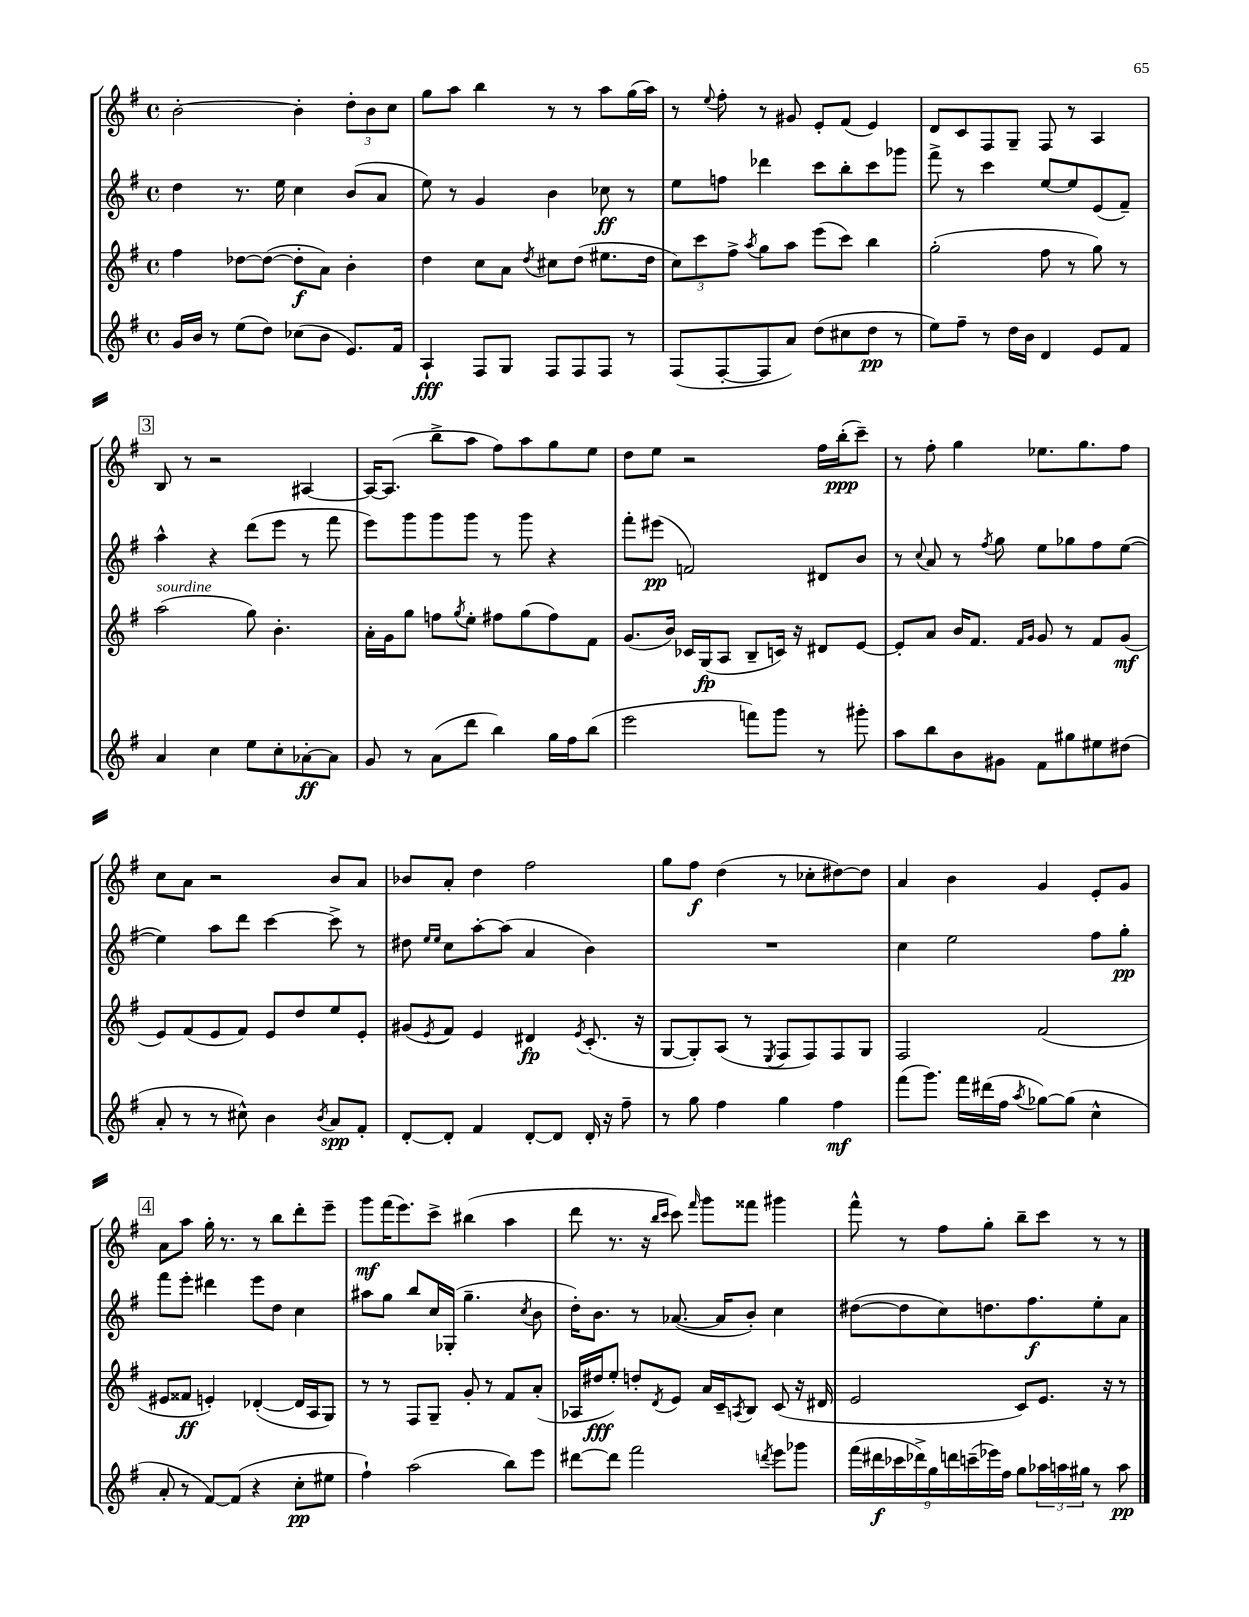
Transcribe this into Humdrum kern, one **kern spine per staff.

**kern	**kern	**kern	**kern
*staff4	*staff3	*staff2	*staff1
*clefG2	*clefG2	*clefG2	*clefG2
*k[f#]	*k[f#]	*k[f#]	*k[f#]
*M4/4	*M4/4	*M4/4	*M4/4
*met(c)	*met(c)	*met(c)	*met(c)
16g	4ff#	4dd	[2b'
16b	.	.	.
8r	.	.	.
(8ee	[8dd-	8.r	.
8dd)	(8dd-_	.	.
.	.	16ee	.
(8cc-	8dd-']	4cc	4b']
8b	8a)	.	.
8.e)	4b'	(8b	12dd'
.	.	.	12b
.	.	8a	.
.	.	.	12cc
16f#	.	.	.
=	=	=	=
4A`	4dd	8ee)	8gg
.	.	8r	8aa
8F#	8cc	4g	4bb
8G	8a	.	.
.	8qdd	.	.
8F#	8cc#	4b	8r
8F#	(8dd	.	8r
8F#	8.ee#	8cc-	8aa
8r	.	8r	(16gg
.	16dd	.	16aa)
=	=	=	=
(8F#	12cc)	8ee	8r
.	12ccc	.	.
.	.	.	8qqee
[8F#'	.	8ff	8ff#'
.	12ff#^	.	.
.	8qaa	.	.
8F#]	8gg	4ddd-	8r
8a)	8aa	.	8g#
(8dd	(8eee	8ccc	8e'
8cc#	8ccc)	8bb'	(8f#
8dd	4bb	8ccc	4e)
8r	.	8ggg-	.
=	=	=	=
8ee)	(2gg'	8fff#^	8d
8ff#~	.	8r	8c
8r	.	4ccc	8F#
16dd	.	.	8G~
16b	.	.	.
4d	8ff#	[8ee	8F#
.	8r	8ee]	8r
8e	8gg)	(8e	4A
8f#	8r	8f#~)	.
=	=	=	=
4a	(2aa	4aa^^	8B
.	.	.	8r
4cc	.	4r	2r
8ee	8gg)	(8ddd	.
8cc'	4.b'	8eee	.
[8a-'	.	8r	[4A#
8a-]	.	8fff#	.
=	=	=	=
8g	16a'	8eee)	16A#_
.	16g	.	(8.A#]
8r	8gg	8ggg	.
(8a	8ff	8ggg	8bb^
.	8qgg	.	.
8ddd	8ee'	8ggg	8aa
4bb)	8ff#	8r	8ff#)
.	(8gg	8ggg	8aa
16gg	8ff#)	4r	8gg
16ff#	.	.	.
(8bb	8f#	.	8ee
=	=	=	=
2eee	(8.g	8fff#'	8dd
.	.	(8eee#	8ee
.	16b)	.	.
.	16c-	2f)	2r
.	(16G	.	.
.	8A	.	.
8fff)	8B~	.	.
8ggg	16c)	.	.
.	16r	.	.
8r	8d#	8d#	16ff#
.	.	.	(16bb'
8ggg#'	[8e	8b	8ccc~)
=	=	=	=
8aa	8e']	8r	8r
.	.	8qqcc	.
8bb	8a	8a	8ff#'
8b	16b	8r	4gg
.	8.f#	.	.
.	.	8qff#	.
8g#	.	8gg	.
.	16qqf#	.	.
.	16qqg	.	.
8f#	8g	8ee	8.ee-
8gg#	8r	8gg-	.
.	.	.	8.gg
8ee#	8f#	8ff#	.
(8dd#	(8g	([8ee	8ff#
=	=	=	=
8a'	8e)	4ee])	8cc
8r	(8f#	.	8a
8r	8e	8aa	2r
8cc#^^)	8f#)	8ddd	.
4b	8e	[4ccc	.
.	8dd	.	.
8qb	.	.	.
8a	8ee	8ccc^]	8b
8f#'	8e'	8r	8a
=	=	=	=
[8d'	(8g#	8dd#	8b-
.	.	16qqee	.
.	8qe	16qqee	.
8d']	8f#)	8cc	8a'
4f#	4e	[8aa'	4dd
.	.	(8aa]	.
[8d'	4d#	4a	2ff#
8d]	.	.	.
.	8qe	.	.
16d'	(8.c'	4b)	.
16r	.	.	.
8ff#~	.	.	.
.	16r	.	.
=	=	=	=
8r	[8G	1r	8gg
8gg	8G'])	.	8ff#
4ff#	(8A	.	(4dd
.	8r	.	.
.	8qE	.	.
4gg	8F#	.	8r
.	8F#)	.	8cc-'
4ff#	8F#	.	[8dd#)
.	8G	.	8dd#]
=	=	=	=
(8fff#	2F#	4cc	4a
8.ggg)	.	.	.
.	.	2ee	4b
16fff#	.	.	.
(16ddd#	.	.	.
16ff#	.	.	.
8qaa	.	.	.
[8gg-)	(2f#	.	4g
(8gg-]	.	.	.
4cc^^	.	8ff#	8e'
.	.	8gg'	8g
=	=	=	=
8a'	8e#	8fff#	8a
8r	8f##	8eee'	8aa
[8f#)	4e')	4ddd#	16gg'
.	.	.	8.r
(8f#]	.	.	.
4r	([4d-'	8eee	8r
.	.	8dd	8bb
8cc'	16d-]	4cc	8ddd'
.	16A	.	.
8ee#	8G)	.	8eee~
=	=	=	=
4ff#`)	8r	8aa#	8ggg
.	8r	8gg	(16fff#
.	.	.	8.eee)
(2aa	8F#	8bb	.
.	8G~	16cc	8ccc^
.	.	(16G-'	.
.	8g'	4.gg~	(4bb#
.	8r	.	.
8bb)	8f#	.	4aa
.	.	8qcc	.
8eee	(8a'	8b	.
=	=	=	=
[8ddd#	16A-	16dd')	8ddd
.	16dd#	8.b	.
8ddd#]	8ee')	.	8.r
2fff#	8dd'	8r	.
.	.	.	16r
.	.	.	16qqbb
.	8qd	.	16qqccc
.	8e	([8.a-	8ccc)
.	.	.	16qqfff#
.	16a	.	8ggg
.	16c~	16a-]	.
.	8qA	.	.
.	8B	8b')	8fff##
8qddd	.	.	.
8eee	(8c	4cc	4ggg#
8ggg-	16r	.	.
.	16d#	.	.
=	=	=	=
(18fff#	2e	([8dd#	8fff#^^
18ddd#	.	.	.
18ccc-	.	.	.
.	.	8dd#]	8r
18ddd-^)	.	.	.
18gg	.	.	.
.	.	8cc)	8ff#
18ddd	.	.	.
(18ccc~	.	.	.
.	.	8.dd	8gg'
18eee-)	.	.	.
18ff#	.	.	.
8gg	8c)	.	8bb~
.	.	8.ff#	.
24aa-	8.e	.	8ccc
24aa	.	.	.
24gg#	.	.	.
8r	.	8ee'	8r
.	16r	.	.
8aa	8r	8a	8r
==	==	==	==
*-	*-	*-	*-
